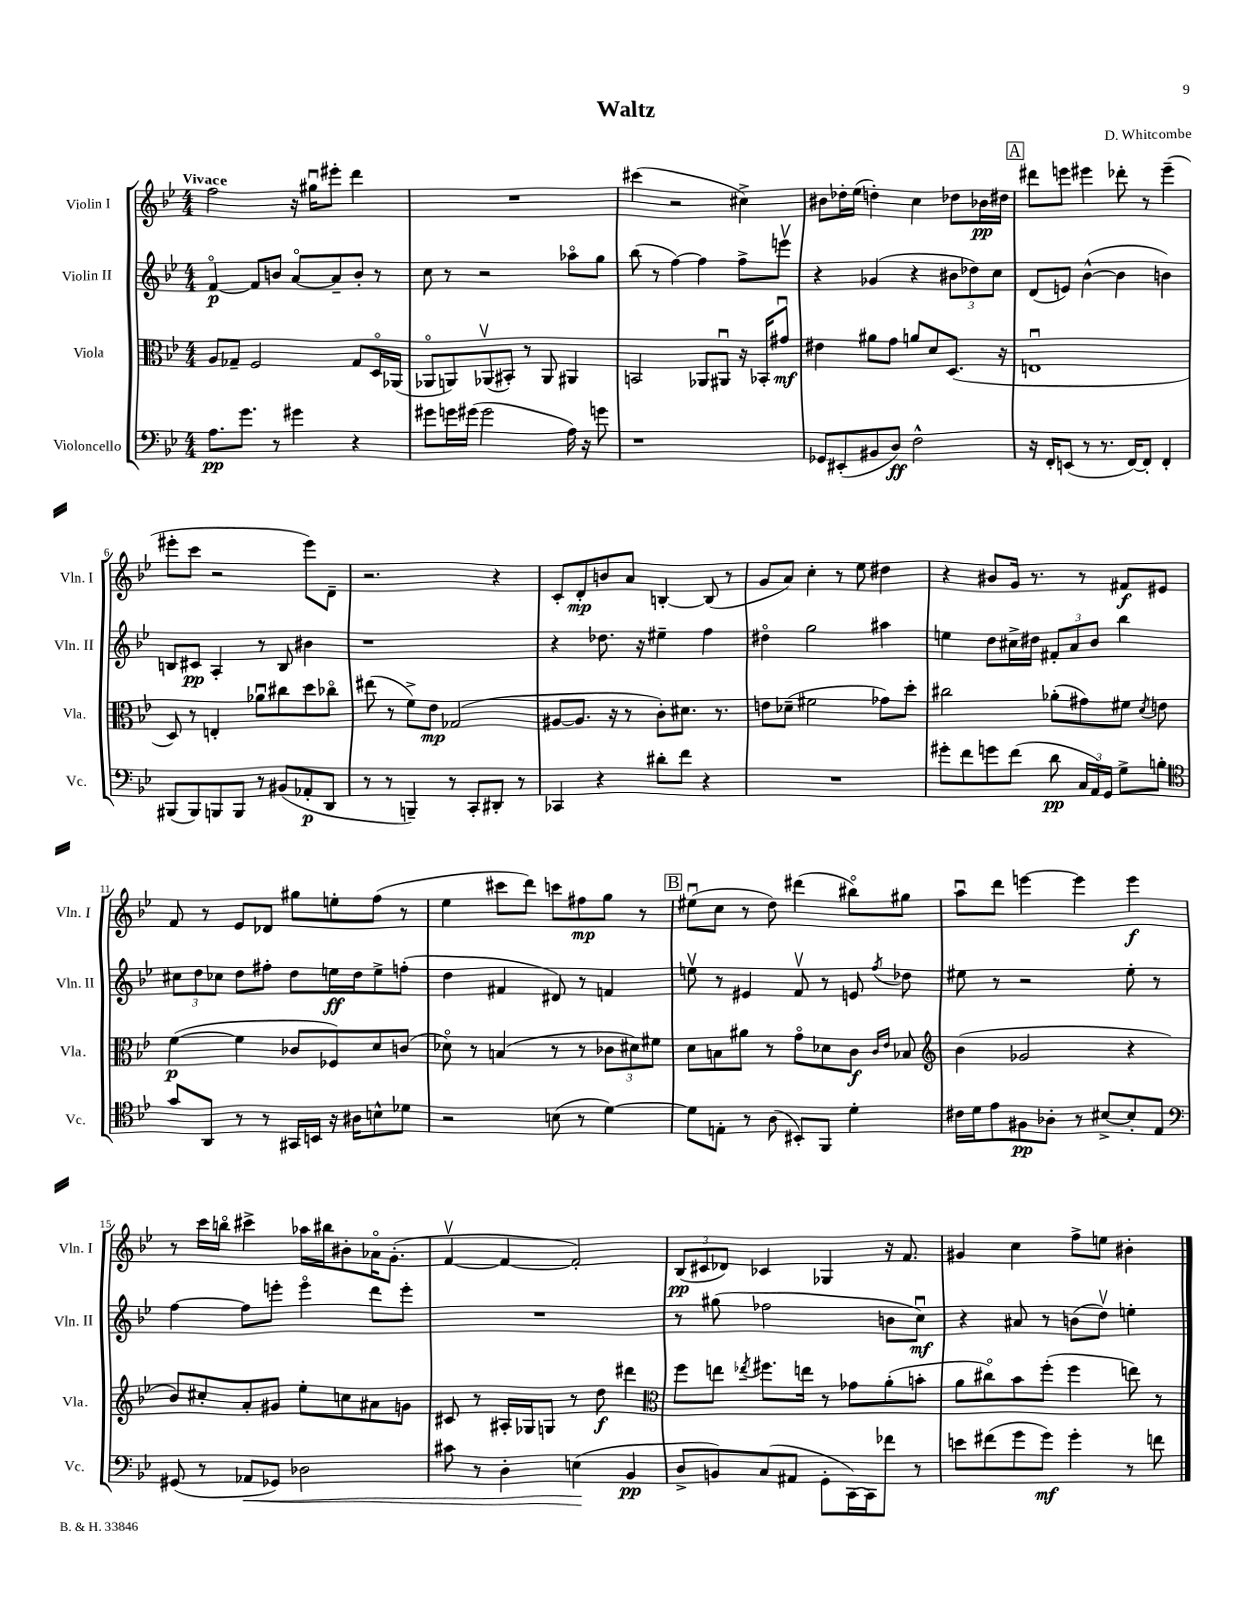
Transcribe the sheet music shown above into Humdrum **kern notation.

**kern	**kern	**kern	**kern
*staff4	*staff3	*staff2	*staff1
*clefF4	*clefC3	*clefG2	*clefG2
*k[b-e-]	*k[b-e-]	*k[b-e-]	*k[b-e-]
*M4/4	*M4/4	*M4/4	*M4/4
8.A	8A	[4fo	2ff
.	8G-~	.	.
8.g	.	.	.
.	2F	8f]	.
8r	.	8b	.
4g#	.	[8ao	16r
.	.	.	16gg#u
.	.	8a~]	8eee#'
4r	8G-	8b'	4ddd
.	16Do	8r	.
.	(16AA-	.	.
=	=	=	=
8g#	8AA-o	8cc	1r
16g	8AA)	8r	.
(16g#	.	.	.
2g#	(8AA-v	2r	.
.	8BB#')	.	.
.	8r	.	.
.	8AA-	.	.
16A)	4AA#	8aa-o	.
16r	.	.	.
8g	.	8gg	.
=	=	=	=
1r	2BB	(8bb-	(4ccc#
.	.	8r	.
.	.	[4ff)	2r
.	8AA-	4ff]	.
.	8AA#u	.	.
.	16r	8ff^	4cc#^)
.	16BB-'	.	.
.	8g#u	8eeev	.
=	=	=	=
8GG-	4e#	4r	8b#
(8EE#'	.	.	16dd-'
.	.	.	(16ee-
8BB#	8a#	(4g-	4dd')
8D)	8g	.	.
2F^^	8a	4r	4cc
.	8d	.	.
.	(8.D	12b#	8dd-
.	.	12dd-)	.
.	.	.	16b-
.	.	12cc	.
.	16r	.	16dd#
=	=	=	=
16r	1Eu	(8d	8ddd#
16FF'	.	.	.
(8EE	.	8e)	8eee
8r	.	([4b-^^	4eee#
8.r	.	.	.
.	.	4b-]	8ddd-'
[16FF)	.	.	.
8FF']	.	.	8r
4FF'	.	4b)	(4eee#~
=	=	=	=
(8BBB#	8D)	8B	8eee#'
8BBB#)	8r	8c#	8ccc
8BBB	4E'	4A'	2r
8BBB	.	.	.
8r	8a-u	8r	.
(8BB#	8cc#	8B	.
8AA-'	8dd	4b#	8eee#)
8DD	8cc-o	.	8d~
=	=	=	=
8r	(8ee#	1r	2.r
8r	8r	.	.
4BBB~)	8f^)	.	.
.	8e-	.	.
8r	(2G-	.	.
8CC'	.	.	.
8DD#'	.	.	4r
8r	.	.	.
=	=	=	=
4CC-	[8A#	4r	8c'
.	8.A#]	.	8d'
4r	.	8.dd-	8b
.	16r	.	.
.	8r	.	8a
.	.	16r	.
8d#'	8c')	4ee#~	[4B'
8f	8.d#	.	.
4r	.	4ff	(8B]
.	8.r	.	.
.	.	.	8r
=	=	=	=
1r	8e	4dd#o	8g
.	(8d-~	.	8a)
.	2f#	2gg	4cc'
.	.	.	8r
.	.	.	8ee-
.	8g-)	4aa#	4dd#
.	8dd'	.	.
=	=	=	=
8g#'	2cc#	4ee	4r
8f	.	.	.
8g	.	8dd	8b#
(8f	.	16cc#^	16g
.	.	16dd#	8.r
8d	(8a-'	12f#'	.
.	.	12a	.
24C	8g#)	.	8r
24AA)	.	12b-	.
24GG	.	.	.
8G^	8f#	4bb-	8f#
.	8qd	.	.
8B'	8e	.	8e#
=	=	=	=
*clefC4	*	*	*
8g	([4f	12cc#	8f
.	.	12dd	.
8AA	.	.	8r
.	.	12cc-	.
8r	4f]	8dd	8e-
8r	.	8ff#'	8d-
16GG#	8c-	8dd	8gg#
16BB	.	.	.
16r	8F-)	16ee	8ee'
16A#	.	16dd	.
8B^^	8d	8ee^	(8ff
8d-	(8c	(8ff'	8r
=	=	=	=
2r	8d-o)	4dd	4ee-
.	8r	.	.
.	(4B	4f#	8ccc#
.	.	.	8ddd)
(8B	8r	8d#)	8ccc
8r	8r	8r	8ff#
[4d)	12c-	4f	8gg
.	12d#)	.	.
.	.	.	8r
.	12f#	.	.
=	=	=	=
8d]	8d	8eev	(8ee#u
8E'	8B	8r	8cc
8r	8a#	4e#	8r
(8A	8r	.	8dd)
8BB#')	8go	8fv	(4ddd#
8FF	8d-	8r	.
4d'	8c	8e	8bb#o)
.	16qqc	.	.
.	16qqe-	8qff	.
.	8B-	8dd-	8gg#
=	=	=	=
*	*clefG2	*	*
16c#	(4b-	8ee#	8aau
16d	.	.	.
8e-	.	8r	8ddd
8F#	2g-	2r	[4eee
8A-'	.	.	.
8r	.	.	4eee]
[8B#^	.	.	.
8B#']	4r	8ee#'	4eee
8E-	.	8r	.
=	=	=	=
*clefF4	*	*	*
(8GG#	8b-)	[4ff	8r
8r	8cc#'	.	16ccc
.	.	.	16bbo
8AA-	8a'	8ff]	4ccc#^
8GG-)	8g#	8eee'	.
2D-	8ee-'	4eeeo	16aa-
.	.	.	16bb#
.	8cc	.	8b#'
.	8a#	8ddd	16a-o
.	.	.	(8.g'
.	8g	8eee'	.
=	=	=	=
8c#	8c#	1r	[4fv
8r	8r	.	.
4D'	16A#'	.	4f_
.	16G-	.	.
.	8G	.	.
(4E	8r	.	2f'])
.	8dd	.	.
4BB-	4ddd#	.	.
=	=	=	=
*	*clefC3	*	*
8D^	8ff	8r	(12B-
.	.	.	12c#
8BB)	8ee	(8gg#	.
.	.	.	12d-)
.	8qee-	.	.
(8C	8.ff#	2ff-	4c-
8AA#	.	.	.
.	16ee	.	.
8GG'	8r	.	4G-
[16CC)	8g-	.	.
16CC]	.	.	.
8f-	(8a'	8b	16r
.	.	.	8.f
8r	8b'	8ccu)	.
=	=	=	=
8e	8a	4r	4g#
(8f#	8cc#o)	.	.
8g	8b-	8a#	4cc
8g)	(8ff'	8r	.
4g'	4ff	(8b	8ff^
.	.	8ddv)	8ee
8r	8ee)	4ee'	4b#'
8f	8r	.	.
==	==	==	==
*-	*-	*-	*-
